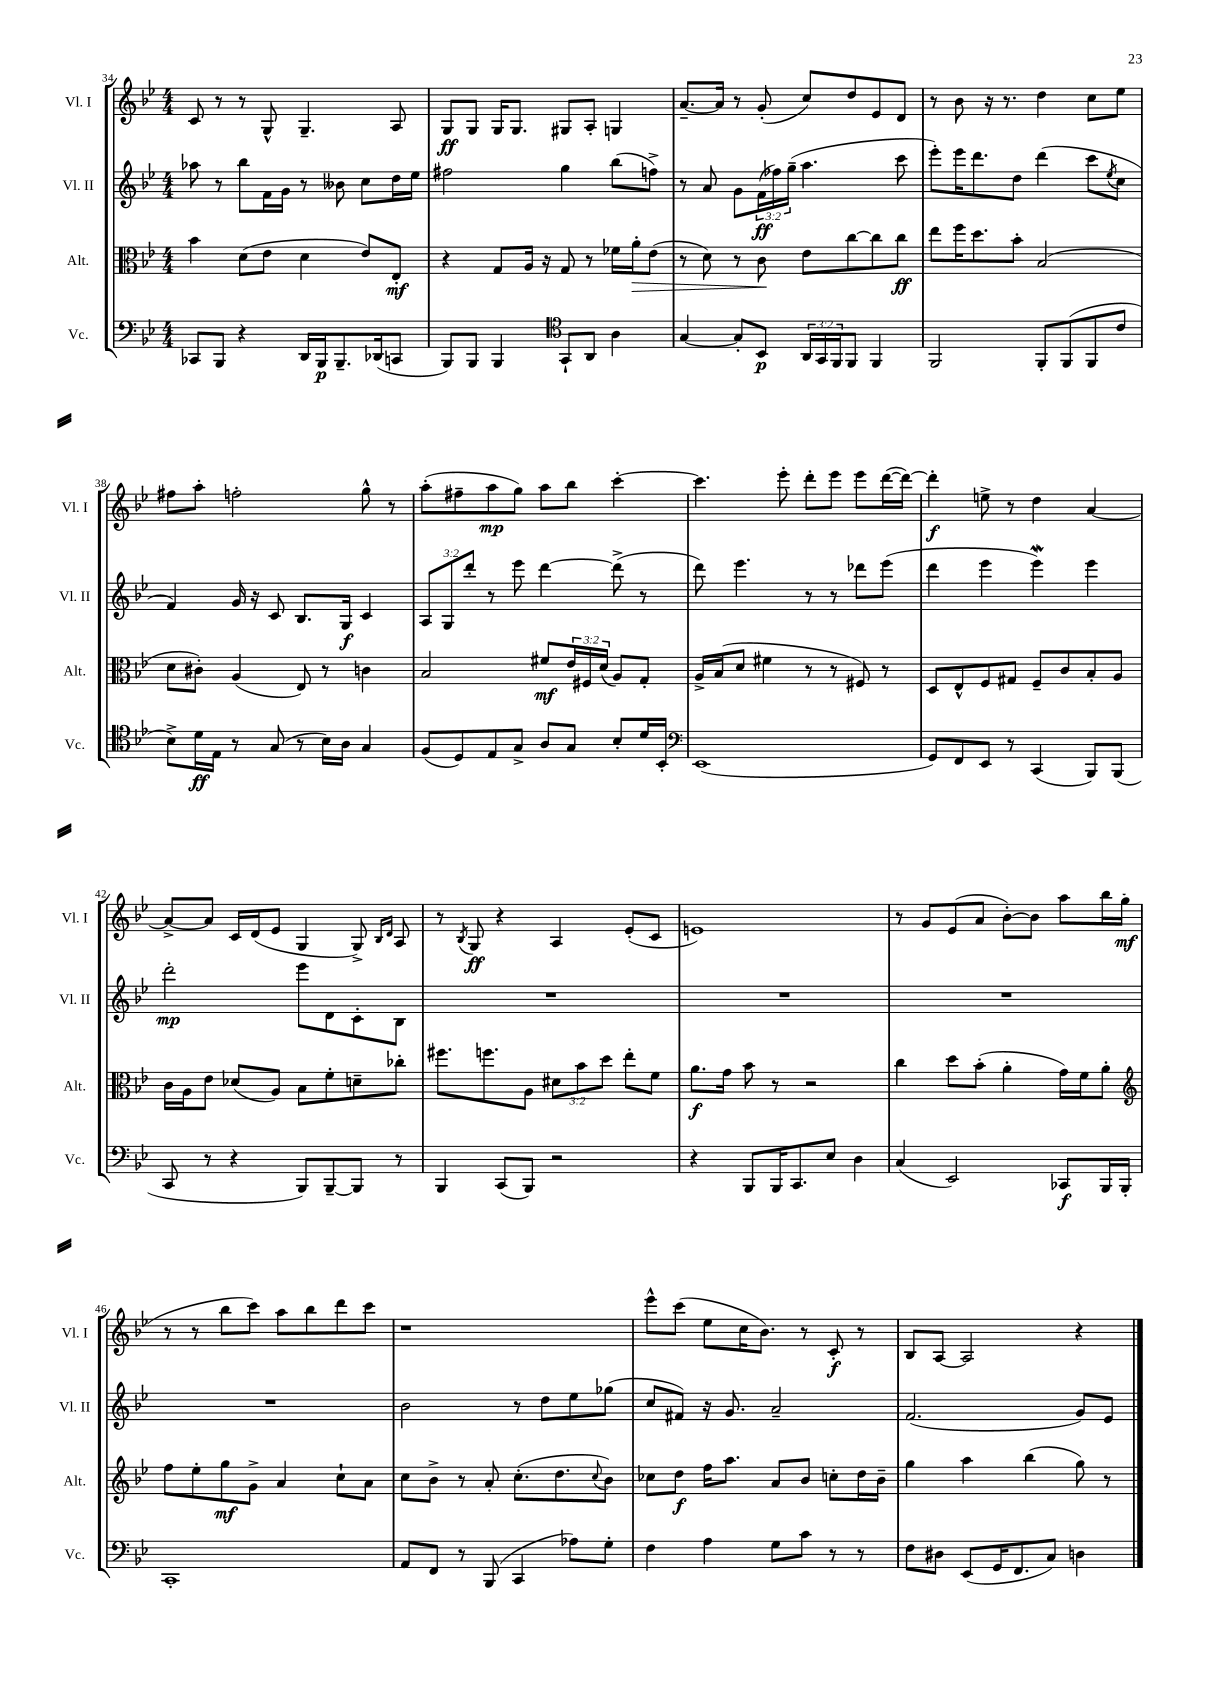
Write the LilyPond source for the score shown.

<<
\new StaffGroup <<
\new Staff = "s0" \with { instrumentName = "Vl. I" shortInstrumentName = "Vl. I" } {
    \clef treble \key bes \major \numericTimeSignature \time 4/4
    c'8 r8 r8 g8-^ g4.-- a8 |
    g8\ff g8 g16 g8. gis8 a8-. g4 |
    a'8.~-- a'16 r8 g'8-.( c''8) d''8 ees'8 d'8 |
    r8 bes'8 r16 r8. d''4 c''8 ees''8 |
    fis''8 a''8-. f''2-. g''8-^ r8 |
    a''8-.( fis''8-- a''8\mp g''8) a''8 bes''8 c'''4~-. |
    c'''4. ees'''8-. d'''8-. ees'''8 ees'''8 d'''16~( d'''16~) |
    d'''4-.\f e''8-> r8 d''4 a'4~ |
    a'8~-> a'8 c'16 d'16( ees'8 g4 g8->) \grace { bes16 d'16 } a8 |
    r8 \acciaccatura { bes8 } g8\ff r4 a4 ees'8-.( c'8 |
    e'1) |
    r8 g'8 ees'8( a'8 bes'8~-.) bes'8 a''8 bes''16 g''16\mf( |
    r8 r8 bes''8 c'''8) a''8 bes''8 d'''8 c'''8 |
    r1 |
    ees'''8-^ c'''8( ees''8 c''16 bes'8.) r8 c'8-.\f r8 |
    bes8 a8~ a2 r4 \bar "|." |
}
\new Staff = "s1" \with { instrumentName = "Vl. II" shortInstrumentName = "Vl. II" } {
    \clef treble \key bes \major \numericTimeSignature \time 4/4 \override Staff.TupletNumber.text = #tuplet-number::calc-fraction-text
    aes''8 r8 bes''8 f'16 g'16 r8 beses'8 c''8 d''16 ees''16 |
    fis''2 g''4 bes''8( f''8->) |
    r8 a'8 g'8 \tuplet 3/2 { f'16\ff( fes''16) g''16--( } a''4. c'''8 |
    ees'''8-.) ees'''16 d'''8. d''8 d'''4( c'''8 \acciaccatura { ees''8 } c''8 |
    f'4) g'16 r16 c'8 bes8. g16\f c'4 |
    \tuplet 3/2 { a8 g8 d'''8-. } r8 ees'''8 d'''4~ d'''8->( r8 |
    d'''8) ees'''4. r8 r8 des'''8 ees'''8( |
    d'''4 ees'''4 ees'''4\mordent) ees'''4 |
    d'''2-.\mp ees'''8 d'8 c'8-. bes8 |
    R1 |
    R1 |
    R1 |
    R1 |
    bes'2 r8 d''8 ees''8 ges''8( |
    c''8 fis'8) r16 g'8. a'2-- |
    f'2.( g'8) ees'8 \bar "|." |
}
\new Staff = "s2" \with { instrumentName = "Alt." shortInstrumentName = "Alt." } {
    \clef alto \key bes \major \numericTimeSignature \time 4/4 \override Staff.TupletNumber.text = #tuplet-number::calc-fraction-text
    bes'4 d'8( ees'8 d'4 ees'8) ees8-.\mf |
    r4 g8 a16 r16 g8 r8 fes'16 a'16-.\> ees'8( |
    r8 d'8) r8 c'8\! ees'8 c''8~ c''8 c''8\ff |
    ees''8 f''16 d''8. bes'8-. bes2( |
    d'8 cis'8-.) a4( ees8) r8 c'4 |
    bes2 fis'8\mf \tuplet 3/2 { ees'16 fis16 d'16( } a8) g8-. |
    a16-> bes16( d'8 fis'4 r8 r8 fis8) r8 |
    d8 ees8-^ f8 gis8 f8-- c'8 bes8-. a8 |
    c'16 a16 ees'8 des'8( a8) bes8 f'8-. d'8-- ces''8-. |
    fis''8. f''8. a8 \tuplet 3/2 { dis'8 bes'8 d''8 } ees''8-. f'8 |
    a'8.\f g'16 bes'8 r8 r2 |
    c''4 d''8 bes'8-.( a'4-. g'16) f'16 a'8-. |
    \clef treble f''8 ees''8-. g''8\mf g'8-> a'4 c''8-! a'8 |
    c''8 bes'8-> r8 a'8-. c''8.-.( d''8. \appoggiatura { c''8 } bes'8) |
    ces''8 d''8\f f''16 a''8. a'8 bes'8 c''8-. d''16 bes'16-- |
    g''4 a''4 bes''4( g''8) r8 \bar "|." |
}
\new Staff = "s3" \with { instrumentName = "Vc." shortInstrumentName = "Vc." } {
    \clef bass \key bes \major \numericTimeSignature \time 4/4 \override Staff.TupletNumber.text = #tuplet-number::calc-fraction-text
    ces,8 bes,,8 r4 d,16 bes,,16\p bes,,8.-- des,16( c,8 |
    bes,,8) bes,,8 bes,,4 \clef tenor g,8-! a,8 a4 |
    g4~ g8-. bes,8\p \tuplet 3/2 { a,16 g,16 f,16 } f,8 f,4 |
    f,2 f,8-. f,8( f,8 c'8 |
    bes8->) d'16\ff ees16 r8 g8( r8 bes16) a16 g4 |
    f8( d8) ees8 g8-> a8 g8 bes8-. d'16 bes,16-. |
    \clef bass ees,1( |
    g,8) f,8 ees,8 r8 c,4( bes,,8) bes,,8( |
    c,8 r8 r4 bes,,8) bes,,8~-- bes,,8 r8 |
    bes,,4 c,8( bes,,8) r2 |
    r4 bes,,8 bes,,16 c,8. ees8 d4 |
    c4( ees,2) ces,8\f bes,,16 bes,,16-. |
    c,1-. |
    a,8 f,8 r8 bes,,8( c,4 aes8) g8-. |
    f4 a4 g8 c'8 r8 r8 |
    f8 dis8 ees,8( g,16 f,8. c8) d4 \bar "|." |
}
>>
>>
\layout { \context { \Score currentBarNumber = #34 } }
